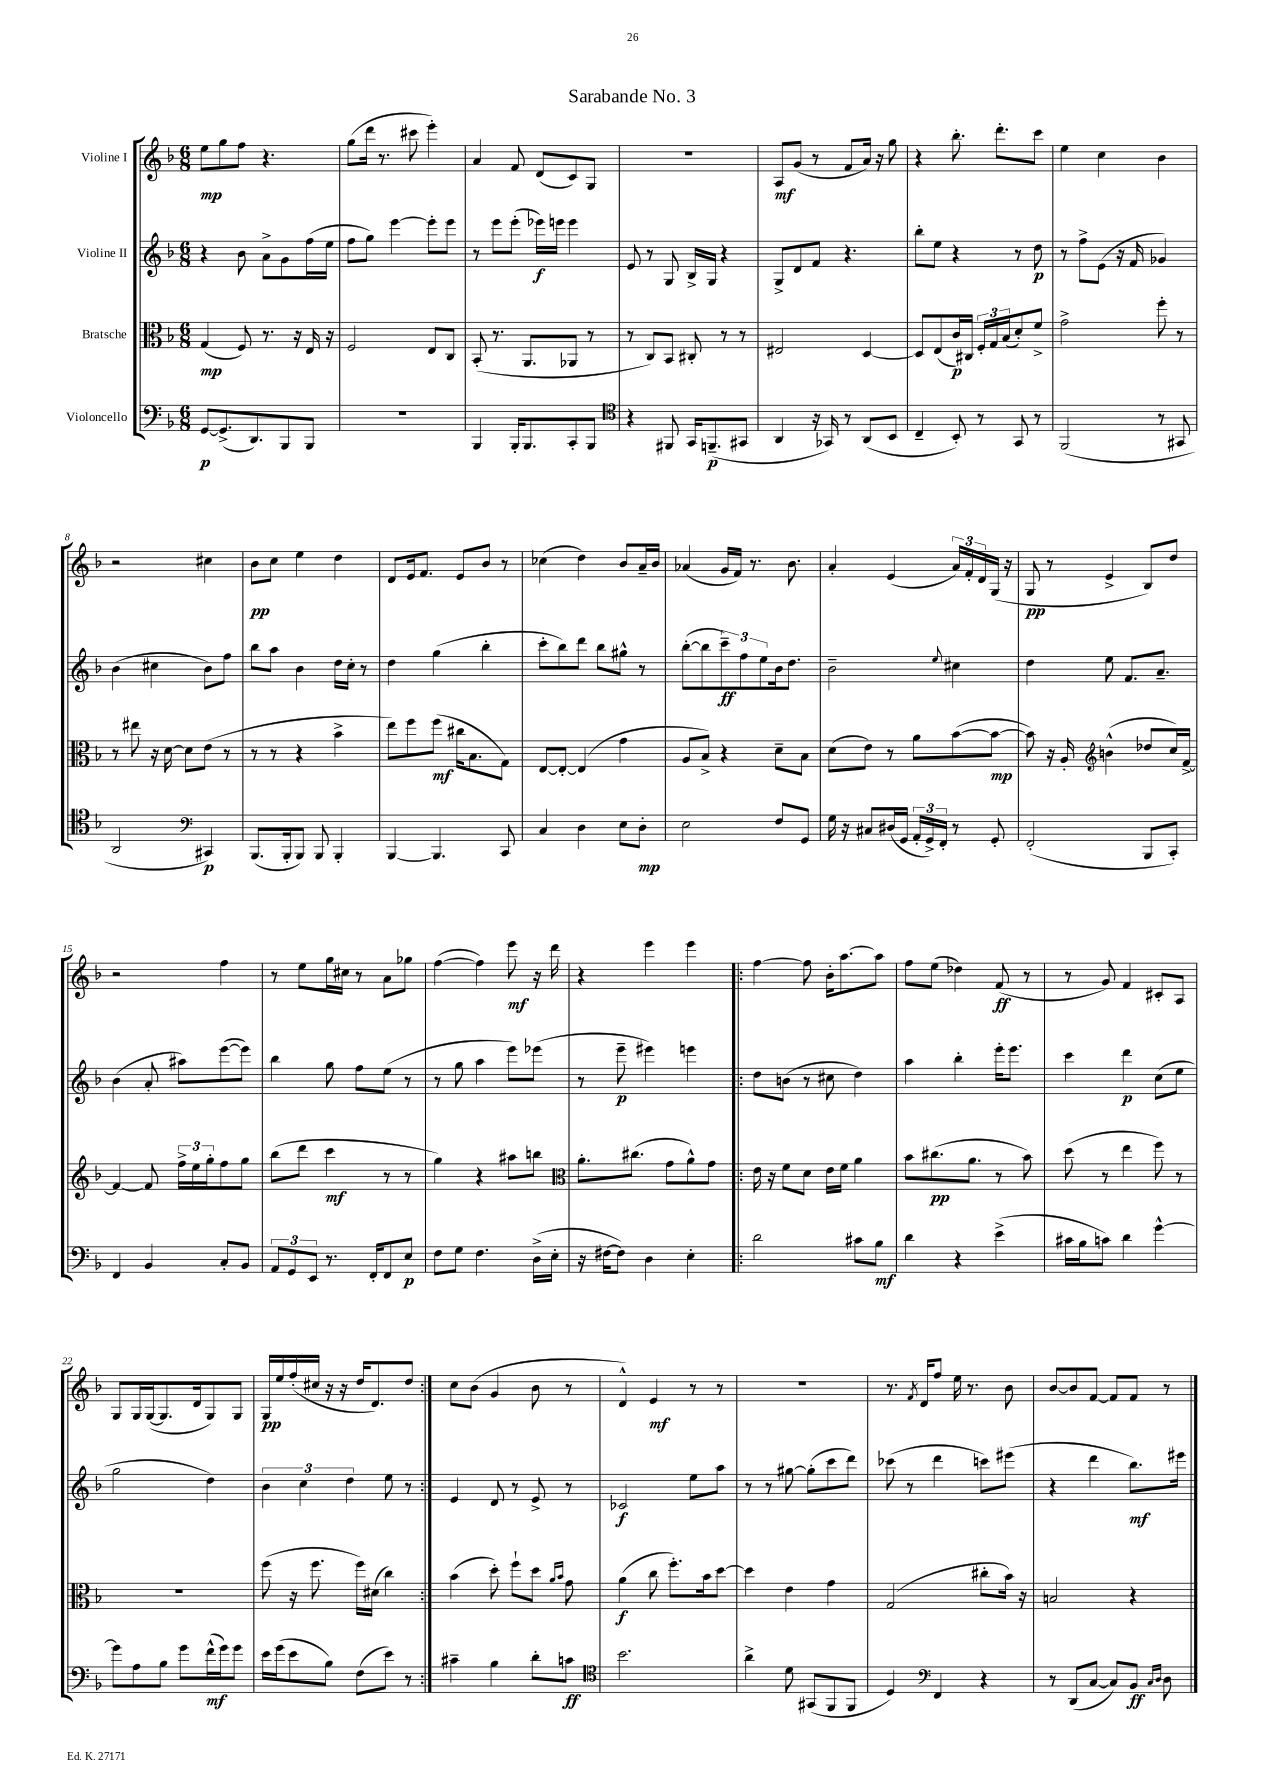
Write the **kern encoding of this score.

**kern	**kern	**kern	**kern
*staff4	*staff3	*staff2	*staff1
*clefF4	*clefC3	*clefG2	*clefG2
*k[b-]	*k[b-]	*k[b-]	*k[b-]
*M6/8	*M6/8	*M6/8	*M6/8
[8GG/L	(4G/	4r	8ee\L
(8.GG^/]	.	.	8gg\
.	8F/)	8b-\	8ff\J
8.DD/)	.	.	.
.	8.r	8a^\L	4.r
8BBB-/	.	8g\	.
.	16r	.	.
8BBB-/J	16E/	(16ff\L	.
.	16r	16ee\JJ	.
=	=	=	=
2.r	2F/	8ff\L	(8gg\L
.	.	8gg\J)	16ddd\Jk
.	.	.	8.r
.	.	[4eee\	.
.	.	.	8ccc#\
.	8E/L	8eee'\]L	4eee'\)
.	8C/J	8eee\J	.
=	=	=	=
4BBB-/	(8BB-'/	8r	4a/
.	8.r	8eee\L	.
16BBB-'/LK	.	(8eee'\J	8f/
8.BBB-/	8.AA/L	.	.
.	.	16eee-\LL)	(8d/L
.	.	16eee\JJ	.
8CC'/	8AA-/J	4eee\	8c/)
8BBB-/J	8r	.	8G/J
=	=	=	=
*clefC4	*	*	*
4r	8r	8e/	2.r
.	8C/L)	8r	.
8FF#/	8BB-/J	8G/	.
16GG/LK	8C#'/	16B-^/LL	.
(8.FF~/	.	16G/JJ	.
.	8r	4r	.
8GG#/J	8r	.	.
=	=	=	=
4AA/	2E#/	8G^/L	8A/L
.	.	8d/	(8g/J
16r	.	8f/J	8r
16GG-/)	.	.	.
8r	.	4.r	8f/L
(8AA/L	[4D/	.	16a/Jk)
.	.	.	16r
8BB-/J	.	.	8gg\
=	=	=	=
4C~/	8D/]L	8bb-'\L	4r
.	(8E/	8ee\J	.
8BB-'/)	16c/L)	4r	8.bb-'\
.	16C#/JJ	.	.
8r	24F'/LL	.	.
.	24G/	.	.
.	.	.	8.ddd'\L
.	(24B-/J	.	.
8GG/	8d'/)	8r	.
8r	8f^/J	8dd\	8ccc\J
=	=	=	=
(2FF/	2g^\	8r	4ee\
.	.	8ff^\L	.
.	.	(8e\J	4cc\
.	.	16r	.
.	.	16f/	.
8r	8ff'\	4g-/)	4b-\
8GG#/	8r	.	.
=	=	=	=
2AA/	8r	(4b-\	2r
.	8ee#\	.	.
.	16r	4cc#\	.
.	[16d\	.	.
.	8d\]L	.	.
*clefF4	*	*	*
4CC#/)	(8e\J	8b-\L)	4cc#\
.	8r	8ff\J	.
=	=	=	=
(8.BBB-/L	8r	8bb-\L	8b-\L
.	8r	8aa\J	8cc\J
16BBB-'/k	.	.	.
8BBB-/J)	4r	4b-\	4ee\
8BBB-/	.	.	.
4BBB-'/	4b-^\	16dd\LL	4dd\
.	.	16cc'\JJ	.
.	.	8r	.
=	=	=	=
[4BBB-/	8ee\L)	4dd\	8d/L
.	8ff\	.	16e/k
.	.	.	8.f/J
4.BBB-/]	(8ff\J	(4gg\	.
.	16cc#\LK	.	8e/L
.	8.B-\	.	.
.	.	4bb-'\	8b-/J
8CC/	8G\J)	.	8r
=	=	=	=
4C/	[8E/L	8ccc'\L	(4cc-\
.	8E'/_J	8bb-\)	.
4D\	(4E/]	8ddd\J	4dd\)
.	.	8bb-\L	.
8E\L	4g\	8gg#^^\J	8b-/L
8D'\J	.	8r	16a~/L
.	.	.	16b-/JJ
=	=	=	=
2E\	8A/L	([8bb-'\L	(4a-/
.	8B-^/J)	8bb-\]	.
.	4r	12ccc~\)	16g/LL
.	.	.	16f/JJ)
.	.	12ff\	.
.	.	.	8.r
.	.	12ee\	.
8F/L	8d~\L	16b-\k	.
.	.	8.dd\J	8.b-\
8GG/J	8B-\J	.	.
=	=	=	=
16G\	(8d\L	2b-~\	4a'/
16r	.	.	.
8C#/L	8e\J)	.	.
(16D#/L	8r	.	(4e/
16GG/JJ	.	.	.
24AA'/LL	8a\L	.	.
24GG^/)	.	.	.
24FF'/JJ	.	.	.
.	.	8qqee/	.
8r	([8b-\	4cc#\	24a/LL)
.	.	.	24f'/
.	.	.	24d/
8GG'/	8b-\_J	.	(16G/JJ
.	.	.	16r
=	=	=	=
(2FF'/	8b-\])	4dd\	8G/
.	16r	.	8r
.	16A'/	.	.
*	*clefG2	*	*
.	(4b^^\	8ee\	4e^/
.	.	8.f/L	.
8BBB-/L	8dd-/L	.	8B-/L)
.	.	8.a~/J	.
8CC'/J)	16cc/L)	.	8dd/J
.	[16f^/JJ	.	.
=	=	=	=
4FF/	4f/_	(4b-\	2r
4BB-/	8f/]	8a'/	.
.	24ff^\LL	8aa#\L)	.
.	24ee\	.	.
.	24gg'\J	.	.
8C'/L	8ff\	([8eee\	4ff\
8BB-/J	8gg\J	8eee\]J)	.
=	=	=	=
12AA/L	(8bb-\L	4bb-\	8r
12GG/	.	.	.
.	8ddd\J	.	8ee\L
12EE/J	.	.	.
8.r	4ccc\	8gg\	16gg\L
.	.	.	16cc#\JJ
.	.	8ff\L	8r
16FF'/LK	.	.	.
8FF/	8r	(8ee\J	8a\L
8E/J	8r	8r	8gg-\J
=	=	=	=
8F\L	4gg\)	8r	([4ff\
8G\J	.	8gg\	.
4.F\	4r	4aa\	4ff\])
.	8aa#\L	8eee\L)	8eee\
(16D^\LL	8bb\J	(8eee-\J	16r
16E'\JJ	.	.	16ddd\
=	=	=	=
*	*clefC3	*	*
16r	8.a'\L	8r	4r
[16F#\LK	.	.	.
8F#\]J)	.	8eee~\	.
.	(8.cc#\J	.	.
4D\	.	4eee#\)	4eee\
.	8g\L	.	.
4E'\	8a^^\)	4eee\	4eee\
.	8g\J	.	.
=!|:	=!|:	=!|:	=!|:
2d\	16e\	8dd\L	[4ff\
.	16r	.	.
.	8f\L	(8b\J	.
.	8d\J	8r	8ff\]
.	16e\LL	8cc#\	16b-'\LK
.	16f\JJ	.	[8.aa\
8c#\L	4a\	4dd\)	.
8B-\J	.	.	8aa\]J
=	=	=	=
4d\	8b-\L	4aa\	8ff\L
.	(8.cc#\	.	(8ee\J
4r	.	4bb-'\	4dd-\)
.	8.a\J	.	.
(4e^\	8r	16eee'\LK	(8f/
.	.	8.eee\J	.
.	8b-\)	.	8r
=	=	=	=
16c#\LL	(8dd\	4ccc\	8r
16B-\J	.	.	.
8c\J)	8r	.	8g/)
4d\	4ee\	4ddd\	4f/
[4g^^\	8ff\)	(8cc\L	8c#'/L
.	8r	8ee\J	8A/J
=	=	=	=
8g\]L	2.r	2gg\	8G/L
8A\	.	.	16G/L
.	.	.	([16G/J
8B-\J	.	.	8.G/]
8g\L	.	.	.
.	.	.	16d/k
(16f^^\L	.	4dd\)	8G/)
16g\J)	.	.	.
8g\J	.	.	8G/J
=	=	=	=
16e\LL	(8ff\	6b-\	16G/LL
(16g\J	.	.	16ee/
8e\	16r	.	(16ff'/
.	.	6cc\	.
.	8.ff\	.	16cc#/JJ
8B-\J)	.	.	16r
.	.	.	16r
.	.	6dd\	.
(8F\L	16ff\LL)	.	16dd/LK
.	(16d#\JJ	.	8.d/)
8e\J)	4cc\)	8ee\	.
8r	.	8r	8dd/J
=:|!	=:|!	=:|!	=:|!
4c#~\	(4b-\	4e/	8cc\L
.	.	.	(8b-\J
4B-\	8dd'\)	8d/	4g/
.	8ff`\L	8r	.
8d'\L	8dd\J	8e^/	8b-\
.	16qqa/LL	.	.
.	16qqb-/JJ	.	.
8c\J	8g\	8r	8r
=	=	=	=
*clefC4	*	*	*
2.b-\	(4a\	2c-/	4d^^/)
.	8cc\	.	4e/
.	8.ff'\L)	.	.
.	.	8ee\L	8r
.	16b-\k	.	.
.	[8dd\J	8aa\J	8r
=	=	=	=
4a^\	4dd\]	8r	2.r
.	.	8r	.
8d\	4e\	[8gg#\	.
(8GG#/L	.	(8gg#'\]L	.
8FF/	4g\	8ccc\	.
8FF/J	.	8ddd\J)	.
=	=	=	=
4D/)	(2G/	(8ccc-\	8.r
.	.	8r	.
.	.	.	8qf/
.	.	.	16d/LK
*clefF4	*	*	*
4FF/	.	4ddd\	8ff/J
.	.	.	16ee\
.	.	.	8.r
4r	8cc#'\L	8ccc\L)	.
.	16b-\Jk)	(8eee#\J	8b-\
.	16r	.	.
=	=	=	=
8r	2B/	4r	[8b-/L
(8DD/L	.	.	8b-/]
[8C/J	.	4ddd\	[8f/J
8C/]L)	.	.	8f/]L
8BB-/J	4r	8.bb-\L)	8f/J
16qqC/LL	.	.	.
16qqD/JJ	.	.	.
8D\	.	.	8r
.	.	16eee#\Jk	.
==	==	==	==
*-	*-	*-	*-
